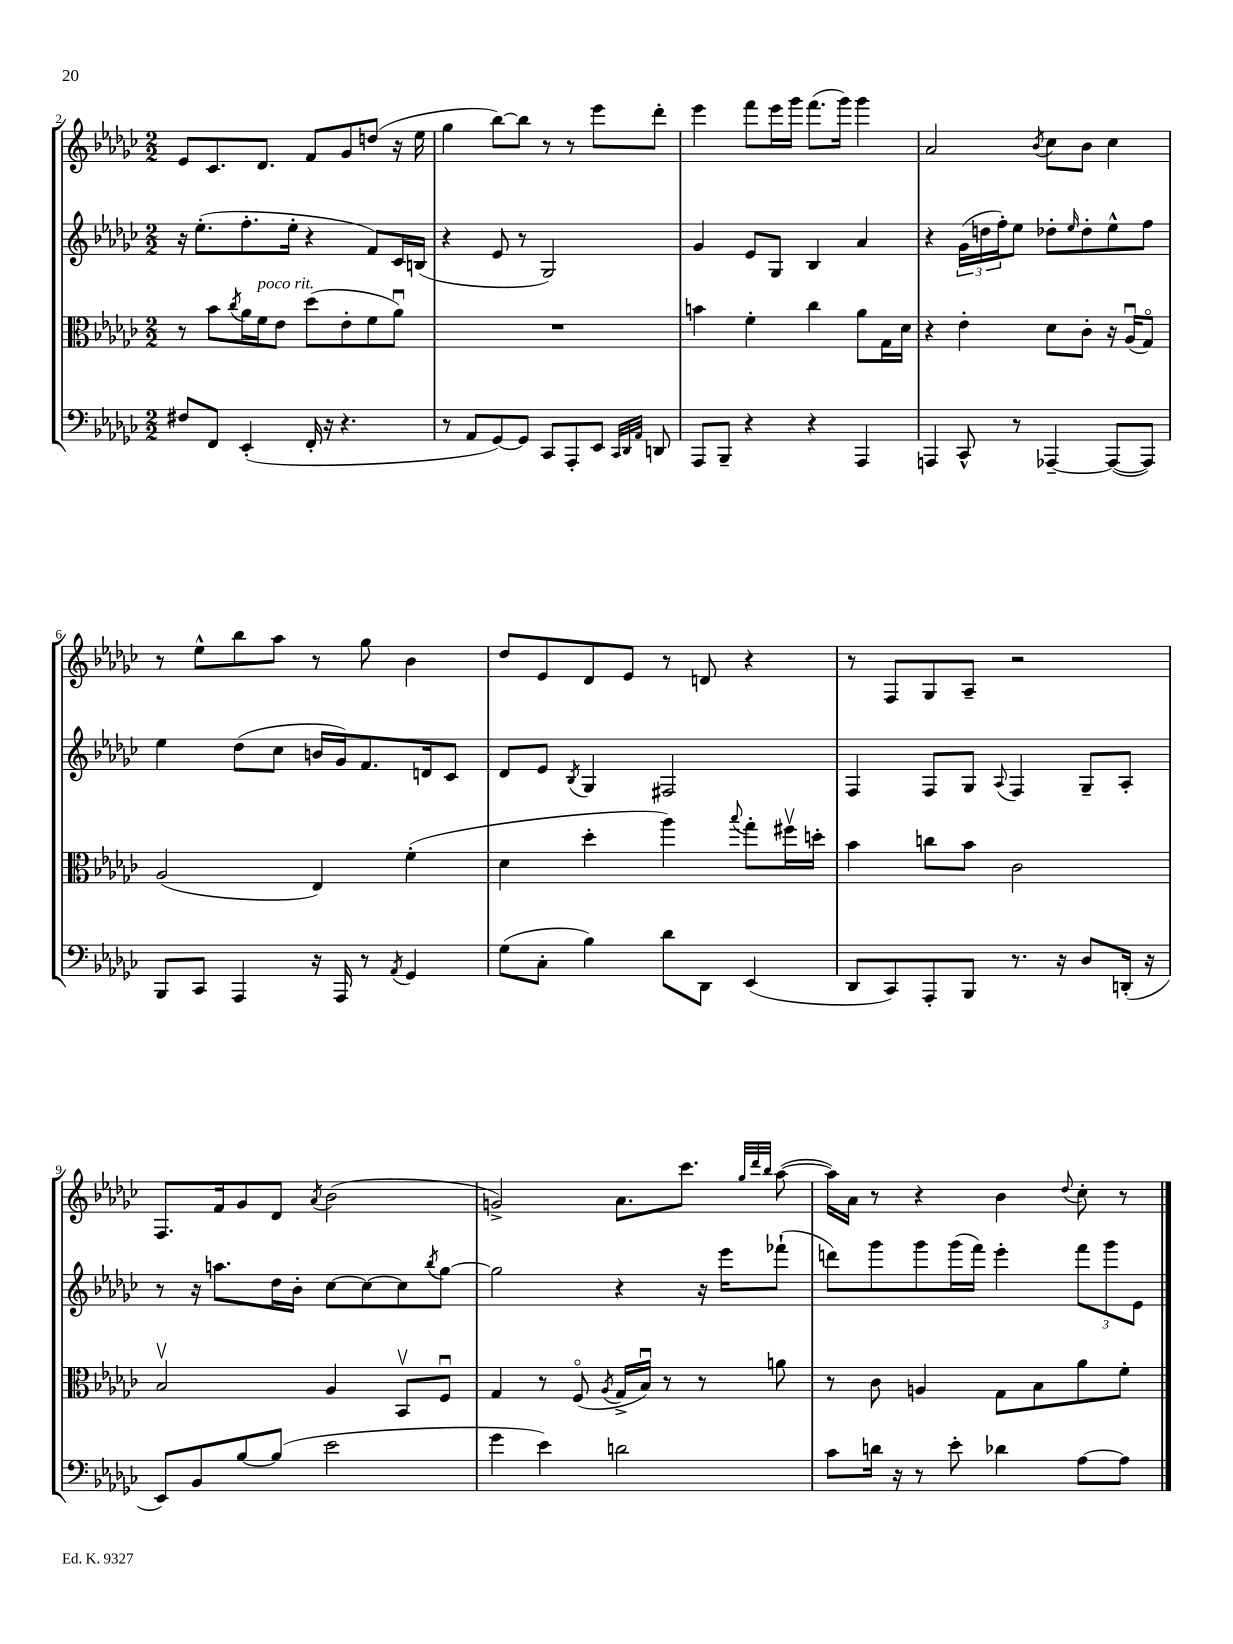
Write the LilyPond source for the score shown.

<<
\new StaffGroup <<
\new Staff = "s0" {
    \clef treble \key ges \major \numericTimeSignature \time 2/2
    ees'8 ces'8. des'8. f'8 ges'8 d''8( r16 ees''16 |
    ges''4 bes''8~) bes''8 r8 r8 ees'''8 des'''8-. |
    ees'''4 f'''8 ees'''16 ges'''16 f'''8.( ges'''16) ges'''4 |
    aes'2 \acciaccatura { bes'8 } ces''8 bes'8 ces''4 |
    r8 ees''8-^ bes''8 aes''8 r8 ges''8 bes'4 |
    des''8 ees'8 des'8 ees'8 r8 d'8 r4 |
    r8 f8 ges8 aes8-- r2 |
    f8. f'16 ges'8 des'8 \acciaccatura { aes'8 } bes'2( |
    g'2->) aes'8. ces'''8. \grace { ges''32 des'''32 bes''32 } aes''8~( |
    aes''16) aes'16 r8 r4 bes'4 \appoggiatura { des''8 } ces''8-. r8 \bar "|." |
}
\new Staff = "s1" {
    \clef treble \key ges \major \numericTimeSignature \time 2/2
    r16 ees''8.-.( f''8.-. ees''16-. r4 f'8) ces'16 b16( |
    r4 ees'8 r8 ges2) |
    ges'4 ees'8 ges8 bes4 aes'4 |
    r4 \tuplet 3/2 { ges'16( d''16 f''16-.) } ees''8 des''8-. \grace { ees''16 } des''8-. ees''8-^ f''8 |
    ees''4 des''8( ces''8 b'16 ges'16) f'8. d'16 ces'8 |
    des'8 ees'8 \acciaccatura { bes8 } ges4 fis2 |
    f4 f8 ges8 \appoggiatura { aes8 } f4 ges8-- aes8-. |
    r8 r16 a''8. des''16 bes'16-. ces''8~ ces''8~ ces''8 \acciaccatura { bes''8 } ges''8~ |
    ges''2 r4 r16 ees'''16 fes'''8-!( |
    d'''8) ges'''8 ges'''8 ges'''16( f'''16) ees'''4-. \tuplet 3/2 { f'''8 ges'''8 ees'8 } \bar "|." |
}
\new Staff = "s2" {
    \clef alto \key ges \major \numericTimeSignature \time 2/2
    r8 bes'8 \acciaccatura { ces''8 } aes'16 f'16^\markup { \italic "poco rit." } ees'8 des''8( ees'8-. f'8 aes'8\downbow) |
    R1 |
    b'4 f'4-. ces''4 aes'8 ges16 des'16 |
    r4 ees'4-. des'8 ces'8-. r16 aes16\downbow( ges8\flageolet) |
    aes2( ees4) f'4-.( |
    des'4 des''4-. aes''4) \appoggiatura { bes''8 } ges''8-. fis''16\upbow d''16-. |
    bes'4 c''8 bes'8 ces'2 |
    bes2\upbow aes4 bes,8\upbow f8\downbow |
    ges4 r8 f8\flageolet( \acciaccatura { aes8 } ges16-> bes16\downbow) r8 r8 a'8 |
    r8 ces'8 a4 ges8 bes8 aes'8 f'8-. \bar "|." |
}
\new Staff = "s3" {
    \clef bass \key ges \major \numericTimeSignature \time 2/2
    fis8 f,8 ees,4-.( f,16-. r16 r4. |
    r8 aes,8 ges,8~) ges,8 ces,8 aes,,8-. ees,8 \grace { ces,32 des,32 aes,32 } d,8 |
    aes,,8 bes,,8-- r4 r4 aes,,4 |
    a,,4 ces,8-^ r8 aes,,4~-- aes,,8~( aes,,8) |
    bes,,8 ces,8 aes,,4 r16 aes,,16 r8 \acciaccatura { aes,8 } ges,4 |
    ges8( ces8-. bes4) des'8 des,8 ees,4( |
    des,8 ces,8) aes,,8-. bes,,8 r8. r16 des8 d,16-.( r16 |
    ees,8) bes,8 bes8~ bes8( ees'2 |
    ges'4 ees'4) d'2 |
    ces'8 d'16 r16 r8 ees'8-. des'4 aes8~ aes8 \bar "|." |
}
>>
>>
\layout { \context { \Score currentBarNumber = #2 } }
